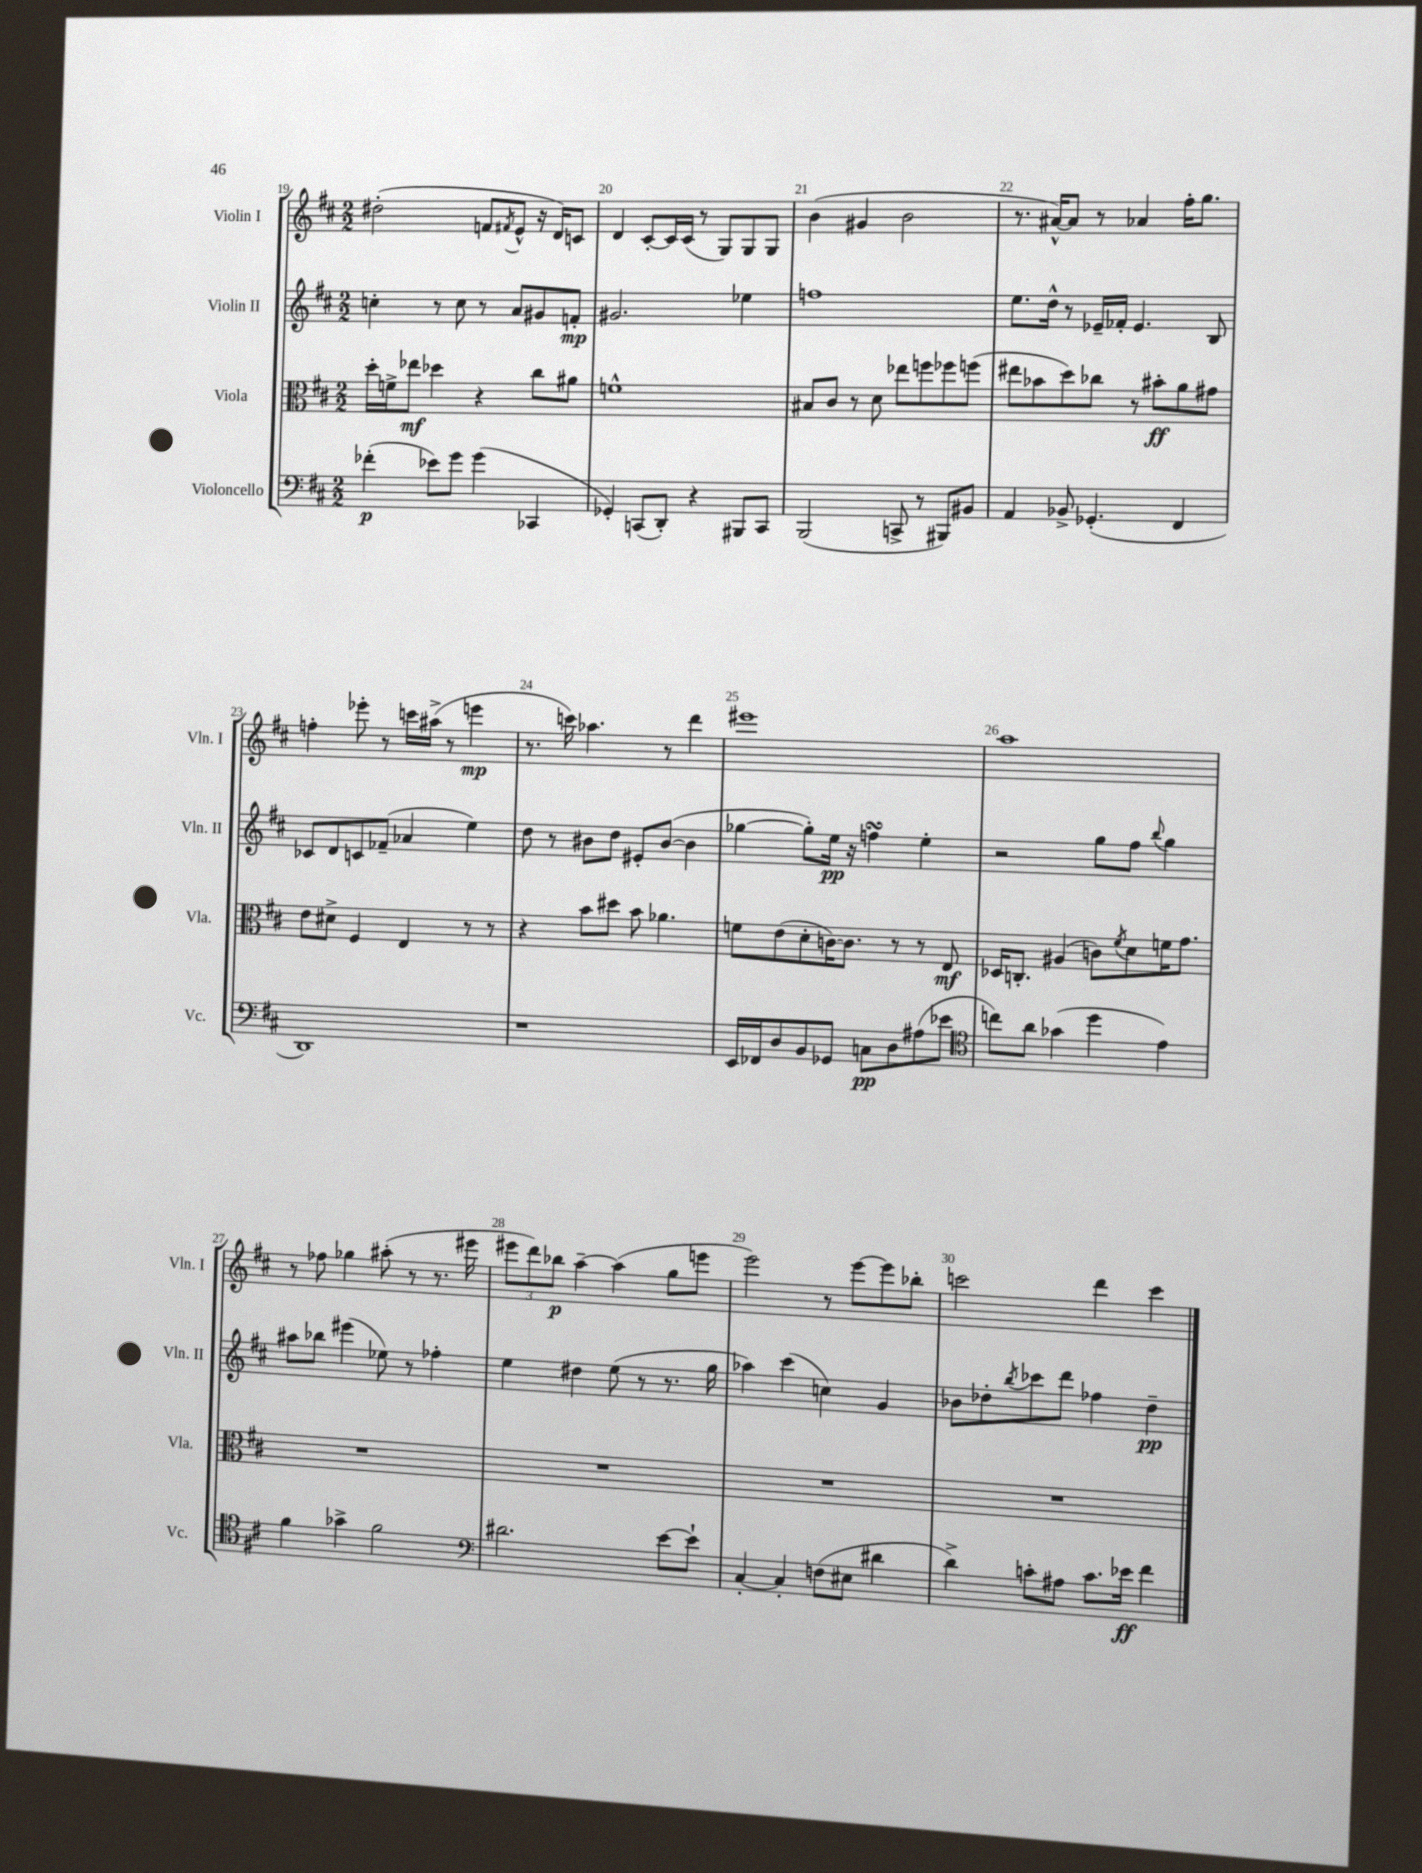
<<
\new StaffGroup <<
\new Staff = "s0" \with { instrumentName = "Violin I" shortInstrumentName = "Vln. I" } {
    \clef treble \key d \major \numericTimeSignature \time 2/2
    dis''2-.( f'8 \acciaccatura { fis'8 } e'8-^ r16 d'16) c'8 |
    d'4 cis'8~-. cis'16 cis'16( r8 g8) g8 g8 |
    b'4( gis'4 b'2 |
    r8. ais'16~-^) ais'8 r8 aes'4 fis''16-. g''8. |
    f''4-. ees'''8-. r8 c'''16 ais''16->( r8 e'''4\mp |
    r8. c'''16) aes''4. r8 d'''4 |
    eis'''1 |
    a''1 |
    r8 fes''8 ges''4 ais''8-.( r8 r8. eis'''16 |
    \tuplet 3/2 { eis'''8 d'''8) bes''8\p } a''4~-- a''4( g''8 e'''8 |
    e'''2) r8 e'''8~ e'''8 bes''8-. |
    c'''2 d'''4 c'''4 \bar "|." |
}
\new Staff = "s1" \with { instrumentName = "Violin II" shortInstrumentName = "Vln. II" } {
    \clef treble \key d \major \numericTimeSignature \time 2/2
    c''4-. r8 c''8 r8 a'8 gis'8 f'8-.\mp |
    gis'2. ees''4 |
    f''1 |
    e''8. d''16-^ r8 ees'16-- fes'16-. ees'4. b8 |
    ces'8 d'8 c'8 fes'8--( aes'4 e''4) |
    d''8 r8 bis'8 d''8 eis'8-. bis'8~( bis'4 |
    ges''4~ ges''8-.) e''16\pp r16 f''4\turn e''4-. |
    r2 g''8 fis''8 \appoggiatura { b''8 } g''4 |
    ais''8 bes''8 eis'''4( ees''8) r8 fes''4-. |
    e''4 dis''4 e''8( r8 r8. g''16 |
    aes''4) cis'''4( c''4) g'4 |
    bes'8 des''8-. \acciaccatura { b''8 } ces'''8 d'''8 fes''4 des''4--\pp \bar "|." |
}
\new Staff = "s2" \with { instrumentName = "Viola" shortInstrumentName = "Vla." } {
    \clef alto \key d \major \numericTimeSignature \time 2/2
    d''16-. f'16-> ees''8\mf des''4 r4 cis''8 ais'8 |
    f'1-^ |
    bis8 cis'8 r8 d'8 ees''8 f''8 fes''8 f''8( |
    eis''8 bes'8 d''8) ces''8 r8 bis'8-.\ff a'8 gis'8 |
    e'8 dis'8-> fis4 e4 r8 r8 |
    r4 b'8 dis''8 b'8 aes'4. |
    f'8 e'8( d'8-. c'16~) c'8. r8 r8 e8\mf |
    des16 c8.-. ais4( c'8) \acciaccatura { fis'8 } d'8 f'16 g'8. |
    R1 |
    R1 |
    R1 |
    R1 \bar "|." |
}
\new Staff = "s3" \with { instrumentName = "Violoncello" shortInstrumentName = "Vc." } {
    \clef bass \key d \major \numericTimeSignature \time 2/2
    fes'4-.\p( ees'8) g'8 g'4( ces,4 |
    ges,4-.) c,8( d,8-.) r4 bis,,8 c,8 |
    b,,2( c,8-> r8 bis,,8) bis,8 |
    a,4 bes,8-> ges,4.-.( fis,4 |
    d,1) |
    r1 |
    e,16 fes,16 d8 b,8 ges,8 c8\pp d8 ais8( ees'8 |
    \clef tenor c''8) a'8 ges'4( d''4 e'4) |
    fis'4 ges'4-> fis'2 |
    \clef bass dis'2. e'8~ e'8-! |
    cis4~-. cis4-. f8( eis8 dis'4 |
    d'4->) c'8-. ais8 c'8. ees'16\ff fis'4 \bar "|." |
}
>>
>>
\layout { \context { \Score currentBarNumber = #19 \override BarNumber.break-visibility = ##(#f #t #t) barNumberVisibility = #all-bar-numbers-visible } }
